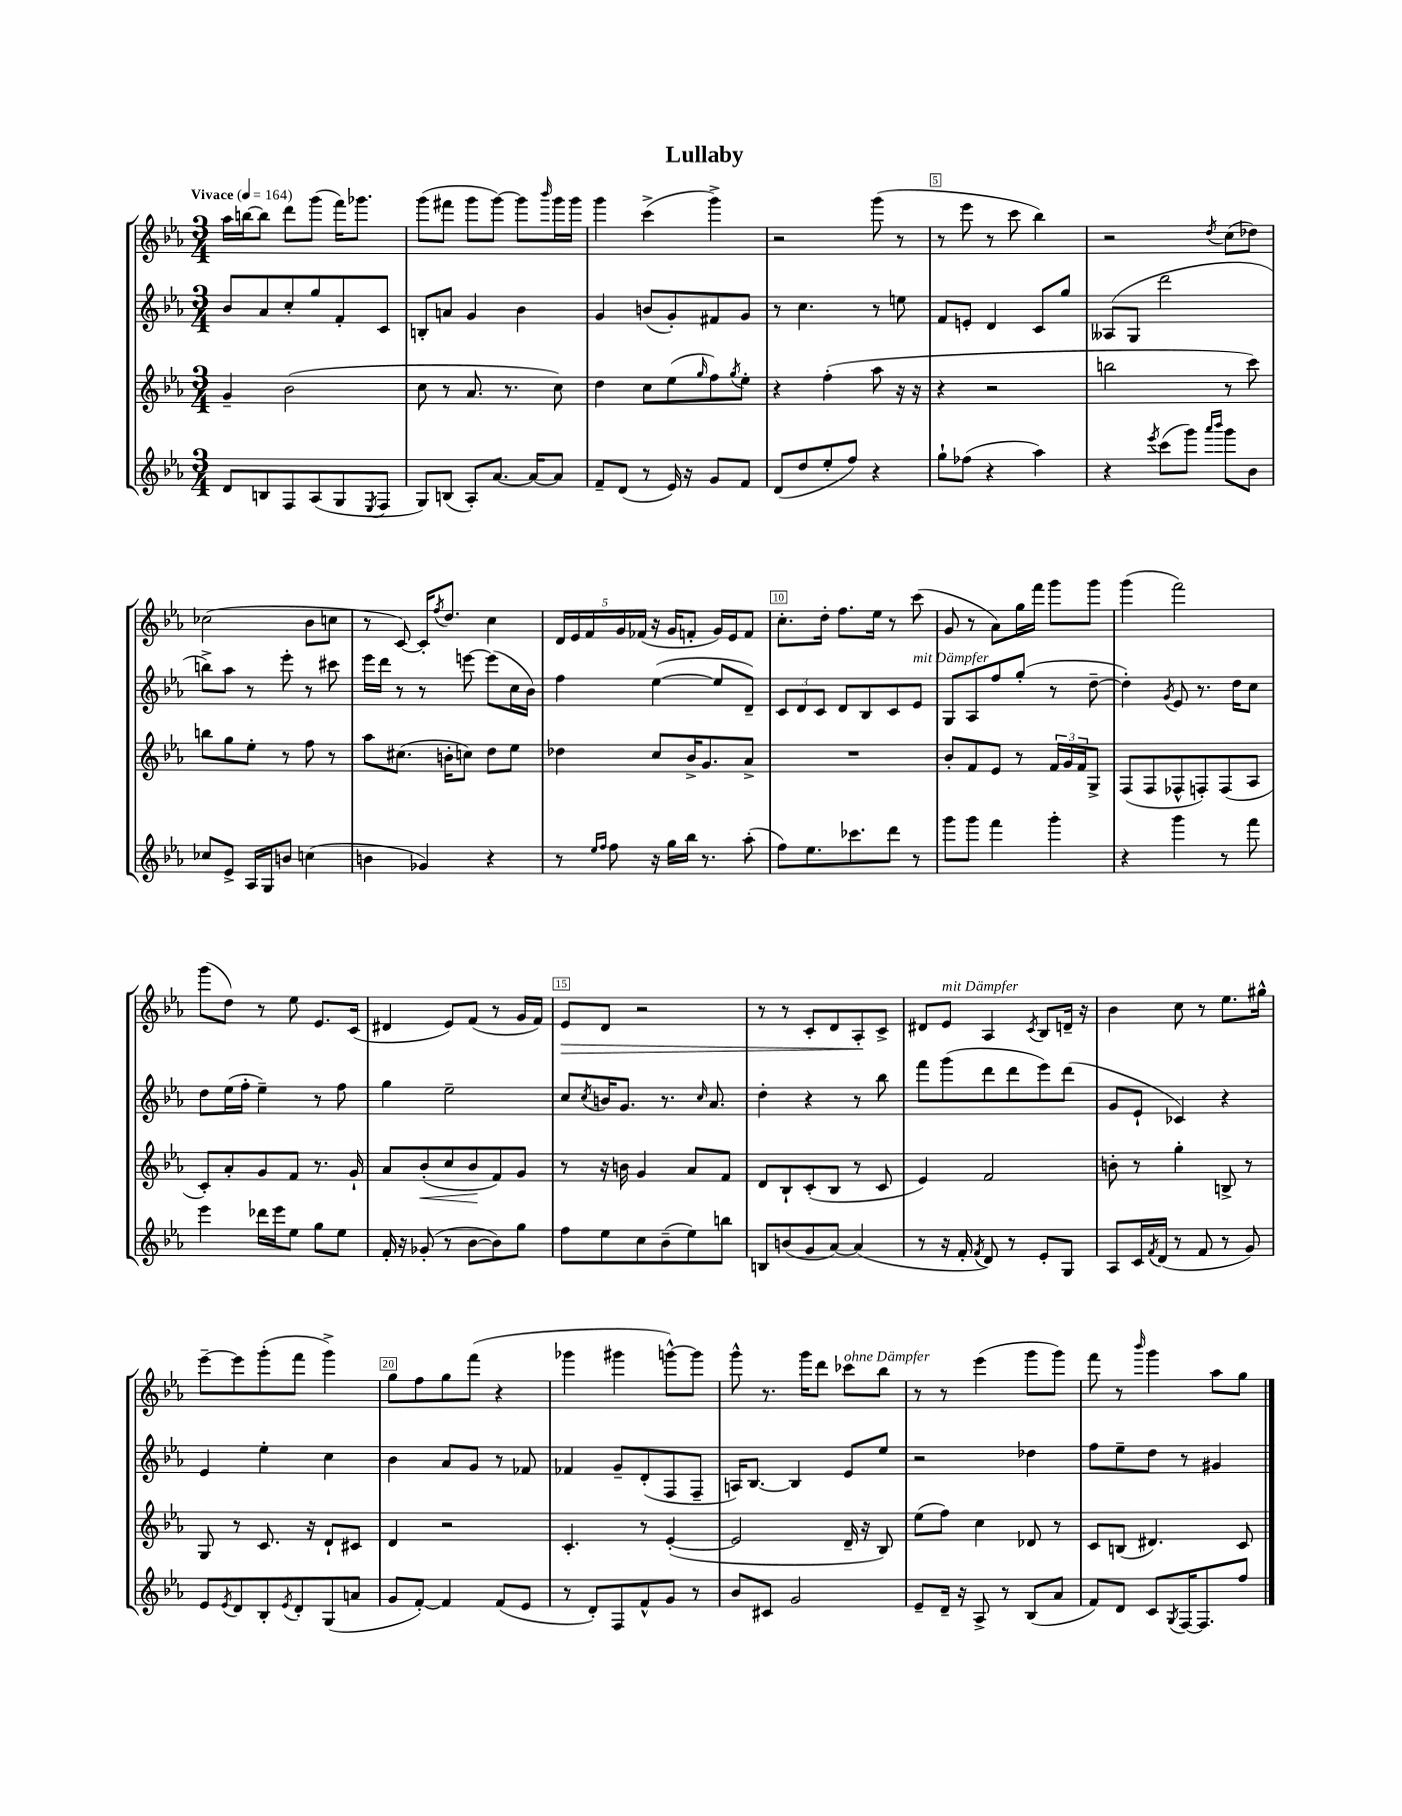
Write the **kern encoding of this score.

**kern	**kern	**kern	**kern
*staff4	*staff3	*staff2	*staff1
*clefG2	*clefG2	*clefG2	*clefG2
*k[b-e-a-]	*k[b-e-a-]	*k[b-e-a-]	*k[b-e-a-]
*M3/4	*M3/4	*M3/4	*M3/4
*MM164	*MM164	*MM164	*MM164
8d	4g~	8b-	16aa-
.	.	.	[16bb
8B	.	8a-	8bb]
8F	(2b-	8cc'	8ddd
(8A-	.	8gg	(8ggg
8G	.	8f'	16fff)
.	.	.	8.ggg-
8qE-	.	.	.
8F	.	8c	.
=	=	=	=
8G)	8cc	8B'	(8ggg
(8B	8r	8a	8fff#
8A-')	8.a-	4g	8ggg
[8.a-	.	.	[8ggg)
.	8.r	.	.
.	.	4b-	8ggg]
16a-_	.	.	.
.	.	.	16qqbbb-
8a-]	8cc)	.	16ggg
.	.	.	16ggg
=	=	=	=
8f~	4dd	4g	4ggg
(8d	.	.	.
8r	8cc	(8b	(4ccc^
16e-)	(8ee-	8g')	.
16r	.	.	.
.	16qqgg	.	.
8g	8ff)	8f#	4ggg^)
.	8qgg	.	.
8f	8ee-'	8g	.
=	=	=	=
(8d	4r	8r	2r
8dd	.	4.cc	.
8ee-'	(4ff'	.	.
8ff)	.	.	.
4r	8aa-	8r	(8ggg
.	16r	8ee	8r
.	16r	.	.
=	=	=	=
8gg`	4r	8f	8r
(8ff-	.	8e'	8eee-
4r	2r	4d	8r
.	.	.	8ccc
4aa-)	.	8c	4bb-)
.	.	8gg	.
=	=	=	=
4r	2bb	(8A--	2r
.	.	8G	.
8qeee-	.	.	.
(8ccc	.	2ddd	.
8ggg)	.	.	.
16qqaaa-	.	.	.
16qqbbb-	.	.	8qdd
8ggg	8r	.	(8cc
8b-	8ccc)	.	8dd-)
=	=	=	=
8cc-	8bb	8bb^)	(2cc-
8e-^	8gg	8aa-	.
16A-	8ee-'	8r	.
16G	.	.	.
8b	8r	8eee-'	.
(4cc	8ff	8r	8b-
.	8r	8ccc#	8cc
=	=	=	=
4b	8aa-	16eee-	8r
.	.	16ddd	.
.	(8.cc#	8r	[8c)
4g-)	.	8r	16c']
.	.	.	8qff
.	16b'	.	8.dd
.	8cc)	[8eee	.
4r	8dd	(8eee]	4cc
.	8ee-	16cc	.
.	.	16b-)	.
=	=	=	=
8r	4dd-	4ff	20d
.	.	.	20e-
.	.	.	20f
16qqee-	.	.	.
16qqff	.	.	.
8ff	.	.	.
.	.	.	20g
.	.	.	(20f-
16r	8cc	([4ee-	16r
16gg	.	.	16g
16bb-	16b-^	.	8f'
8.r	8.g	.	.
.	.	8ee-]	16g)
.	.	.	16e-
(8aa-'	8a-^	8d~)	8f
=	=	=	=
8ff)	2.r	12c	8.cc'
.	.	12d	.
8.ee-	.	.	.
.	.	12c	.
.	.	.	16dd'
.	.	8d	8.ff
8.ccc-	.	.	.
.	.	8B-	.
.	.	.	16ee-
8ddd	.	8c	8r
8r	.	8e-	(8ccc
=	=	=	=
8ggg	8b-'	8G	8g
8ggg	8f	8A-	8r
4fff	8e-	8ff	8a-)
.	8r	(8gg'	16gg
.	.	.	16fff
4ggg'	24f	8r	8ggg
.	24g	.	.
.	24f	.	.
.	8G^	[8dd~	8ggg
=	=	=	=
4r	(8F	4dd'])	(4ggg
.	8F	.	.
.	.	8qg	.
4ggg	8F-^^	8e-	2fff)
.	8F')	8.r	.
8r	(8F	.	.
.	.	16dd	.
8fff	8A-	8cc	.
=	=	=	=
4eee-	8c')	8dd	(8ggg
.	8a-'	(16ee-	8dd)
.	.	16ff'	.
16ddd-	8g	4ee-~)	8r
16eee-	.	.	.
8ee-	8f	.	8ee-
8gg	8.r	8r	8.e-
8ee-	.	8ff	.
.	16g`	.	(16c
=	=	=	=
16f'	8a-	4gg	4d#
16r	.	.	.
(8g-'	(8b-'	.	.
8r	8cc	2ee-~	8e-)
[8b-	8b-	.	(8f
8b-])	8f)	.	8r
8gg	8g	.	16g
.	.	.	16f)
=	=	=	=
8ff	8r	8cc	8e-
.	.	8qcc	.
8ee-	16r	16b	8d
.	16b	8.g	.
8cc	4g	.	2r
(8b-~	.	8.r	.
8ee-)	8a-	.	.
.	.	16qqcc	.
.	.	8.a-	.
8bb	8f	.	.
=	=	=	=
8B	8d	4dd'	8r
(8b	8B-`	.	8r
8g	(8c'	4r	8c'
[8a-)	8B-	.	8d
(4a-]	8r	8r	8A-'
.	8c	8bb-	8c^
=	=	=	=
8r	4e-)	8fff	8d#
16r	.	(8ggg	8e-
16f'	.	.	.
8qf	.	.	.
8d)	2f	8ddd	4A-
8r	.	8ddd	.
.	.	.	8qc
8e-'	.	8eee-)	8B-
8G	.	(8ddd	16d~
.	.	.	16r
=	=	=	=
8A-	8b'	8g	4b-
16c	8r	8e-`	.
8qf	.	.	.
(16d	.	.	.
8r	4gg'	4c-)	8cc
8f	.	.	8r
8r	8B^	4r	8.ee-
8g)	8r	.	.
.	.	.	16gg#^^
=	=	=	=
8e-	8G	4e-	[8eee-~
8qe-	.	.	.
8d	8r	.	8eee-]
8B-'	8.c	4ee-'	(8ggg'
8qe-	.	.	.
8d'	.	.	8fff
.	16r	.	.
(8G	8d`	4cc	4ggg^)
8a	8c#	.	.
=	=	=	=
8g	4d	4b-	8gg
[8f')	.	.	8ff
4f]	2r	8a-	8gg
.	.	8g	(8fff
(8f	.	8r	4r
8e-	.	8f-	.
=	=	=	=
8r	4.c'	4f-	4ggg-
8d')	.	.	.
8F	.	8g~	4ggg#
8f^^	8r	(8d'	.
8g	([4e-'	8F	[8ggg^^)
8r	.	8F~	8ggg]
=	=	=	=
8b-	2e-]	16A)	8ggg^^
.	.	[8.B-	.
8c#	.	.	8.r
2g	.	4B-]	.
.	.	.	16ggg
.	.	.	8ddd
.	16d~	8e-	8ccc-
.	16r	.	.
.	8B-)	8ee-	8bb-
=	=	=	=
8e-~	(8ee-	2r	8r
16d~	8ff)	.	8r
16r	.	.	.
8A-^	4cc	.	(4eee-
8r	.	.	.
(8B-	8d-	4dd-	8ggg
8a-	8r	.	8ggg)
=	=	=	=
8f)	8c	8ff	8fff
8d	(8B	8ee-~	8r
.	.	.	16qqbbb-
8c	4.d#)	8dd	4ggg
8qG	.	.	.
[16F	.	8r	.
8.F]	.	.	.
.	.	4g#	8aa-
8ff	8c	.	8gg
==	==	==	==
*-	*-	*-	*-
